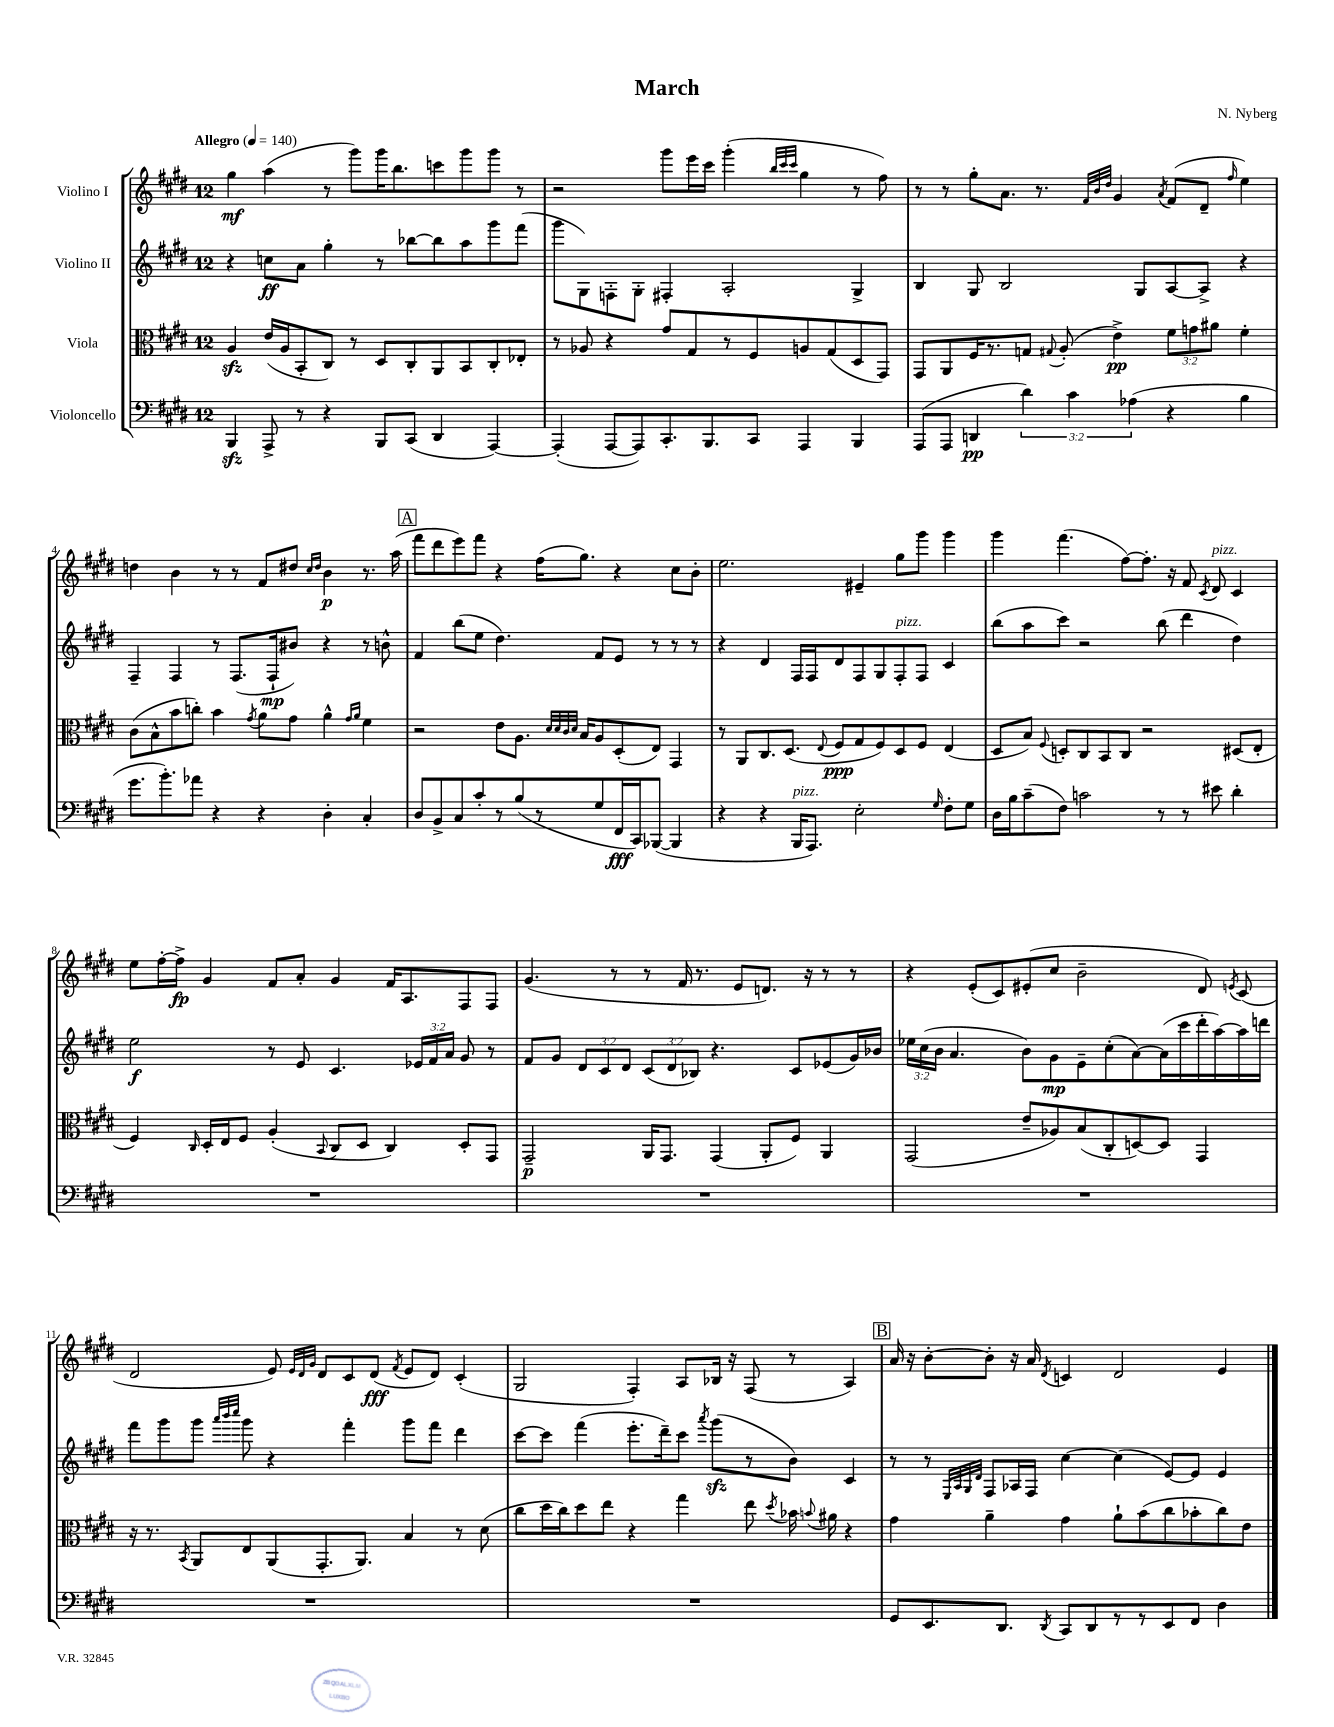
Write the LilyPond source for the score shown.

\header { title = "March" composer = "N. Nyberg" }
<<
\new StaffGroup <<
\new Staff = "s0" \with { instrumentName = "Violino I" } {
    \clef treble \key e \major \once \override Staff.TimeSignature.style = #'single-digit \time 12/8 \tempo "Allegro" 4 = 140
    \autoBeamOff gis''4\mf a''4( r8 gis'''8[) gis'''16 b''8. c'''8 gis'''8 gis'''8] r8 |
    r2 gis'''8[ e'''16 cis'''16] gis'''4-.( \grace { b''32[ cis'''32 cis'''32] } gis''4 r8 fis''8) |
    r8 r8 gis''8[-. a'8.] r8. \grace { fis'32[ b'32 dis''32] } gis'4 \acciaccatura { a'8 } fis'8[( dis'8]-- \grace { fis''16 } e''4) |
    d''4 b'4 r8 r8 fis'8[ dis''8] \grace { cis''16[ dis''16] } b'4\p r8. a''16( |
    \mark \markup { \box "A" } fis'''8[ dis'''8 e'''8) fis'''8] r4 fis''16[( gis''8.]) r4 cis''8[ b'8]-. |
    e''2. eis'4-- gis''8[ gis'''8] gis'''4 |
    gis'''4 fis'''4.( fis''8[~) fis''8.]-. r16 fis'8 \acciaccatura { cis'8 } dis'8^\markup { \italic "pizz." } cis'4 |
    e''8[ fis''16~-. fis''16]->\fp gis'4 fis'8[ a'8]-. gis'4 fis'16[ a8. fis8 fis8] |
    gis'4.( r8 r8 fis'16 r8. e'8[ d'8.]) r16 r8 r8 |
    r4 e'8[-.( cis'8) eis'8-.( cis''8] b'2-- dis'8) \acciaccatura { e'8 } cis'8( |
    dis'2 e'8) \grace { e'32[ dis'32 gis'32] } dis'8[ cis'8 dis'8]\fff( \acciaccatura { fis'8 } e'8[ dis'8]) cis'4-.( |
    gis2 fis4-.) a8[ bes16] r16 fis8( r8 a4) |
    \mark \markup { \box "B" } a'16 r16 b'8[~-. b'8]-. r16 a'16 \acciaccatura { dis'8 } c'4 dis'2 e'4 \bar "|." |
}
\new Staff = "s1" \with { instrumentName = "Violino II" } {
    \clef treble \key e \major \once \override Staff.TimeSignature.style = #'single-digit \time 12/8 \override Staff.TupletNumber.text = #tuplet-number::calc-fraction-text
    \autoBeamOff r4 c''8[\ff a'8] gis''4-. r8 bes''8[~ bes''8 a''8 gis'''8 fis'''8]( |
    gis'''8[ gis8) f8-. gis8]-. fis4-. a2-. gis4-> |
    b4 gis8 b2 gis8[ a8~ a8]-> r4 |
    fis4-- fis4 r8 fis8.[( fis16-!\mp bis'8]) r4 r8 b'8-^ |
    \mark \markup { \box "A" } fis'4 b''8[( e''8] dis''4.) fis'8[ e'8] r8 r8 r8 |
    r4 dis'4 fis16[ fis16 dis'8 fis8 gis8 fis8-.^\markup { \italic "pizz." } fis8] cis'4 |
    b''8[( a''8 cis'''8]) r2 b''8( dis'''4 dis''4) |
    e''2\f r8 e'8 cis'4. \tuplet 3/2 { ees'16[ fis'16 a'16] } gis'8 r8 |
    fis'8[ gis'8] \tuplet 3/2 { dis'8[ cis'8 dis'8] } \tuplet 3/2 { cis'8[( dis'8 bes8]) } r4. cis'8[ ees'8( gis'16) bes'16] |
    \tuplet 3/2 { ees''16[ cis''16( b'16] } a'4. b'8[) gis'8\mp e'8-- cis''8-.( a'8~) a'16( cis'''16 dis'''16-. a''16~) a''16 d'''16] |
    fis'''8[ gis'''8 gis'''8] \grace { a'''32[ b'''32 cis''''32] } gis'''8 r4 fis'''4-. gis'''8[ fis'''8] dis'''4 |
    cis'''8[~ cis'''8] fis'''4( e'''8.[-. dis'''16--) cis'''8] \acciaccatura { a'''8 } gis'''8[\sfz( r8 b'8]) cis'4 |
    \mark \markup { \box "B" } r8 r8 \grace { e32[ a32 gis32 dis'32] } fis8[ aes16 fis16] cis''4~ cis''4( e'8[~) e'8] e'4 \bar "|." |
}
\new Staff = "s2" \with { instrumentName = "Viola" } {
    \clef alto \key e \major \once \override Staff.TimeSignature.style = #'single-digit \time 12/8 \override Staff.TupletNumber.text = #tuplet-number::calc-fraction-text
    \autoBeamOff a4\sfz e'16[( a16 b,8-. cis8]) r8 dis8[ cis8-. a,8 b,8 cis8-. ees8]-. |
    r8 aes8 r4 gis'8[ gis8 r8 fis8 a8 gis8( dis8 gis,8]) |
    gis,8[ a,8 fis16 r8. g8] \appoggiatura { gis8 } a8-.( e'4->\pp) \tuplet 3/2 { fis'8[ g'8 ais'8] } fis'4-. |
    cis'8[( b8-^ b'8 c''8]-.) b'4 \acciaccatura { gis'8 } a'8[ gis'8] a'4-^ \grace { gis'16[ a'16] } fis'4 |
    \mark \markup { \box "A" } r2 e'8[ a8.] \grace { dis'32[ dis'32 cis'32 dis'32] } b16[ a8 dis8-.( e8]) gis,4 |
    r8 a,8[ cis8. dis8.]( \appoggiatura { e8 } fis8[\ppp gis8 fis8) dis8 fis8] e4( |
    dis8[ b8]) \appoggiatura { fis8 } d8[-. cis8 b,8 cis8] r2 dis8[( e8]-. |
    fis4) \grace { cis16 } dis16[-. e16 fis8] a4-.( \appoggiatura { b,8 } cis8[ dis8] cis4) dis8[-. gis,8] |
    gis,2--\p a,16[ gis,8.] gis,4( a,8[-. fis8]) a,4 |
    gis,2( e'8[-- aes8) b8( cis8-. d8~) d8] gis,4 |
    r16 r8. \acciaccatura { b,8 } a,8[ e8 a,8( gis,8.-. a,8.]) b4 r8 dis'8( |
    cis''8[ dis''16 cis''16) dis''8 e''8] r4 gis''4 e''8 \acciaccatura { dis''8 } bes'16 \appoggiatura { b'8 } ais'16 r4 |
    \mark \markup { \box "B" } gis'4 a'4-- gis'4 a'8[-! b'8( cis''8 bes'8-. cis''8) e'8] \bar "|." |
}
\new Staff = "s3" \with { instrumentName = "Violoncello" } {
    \clef bass \key e \major \once \override Staff.TimeSignature.style = #'single-digit \time 12/8 \override Staff.TupletNumber.text = #tuplet-number::calc-fraction-text
    \autoBeamOff b,,4\sfz a,,8-> r8 r4 b,,8[ cis,8]( dis,4 a,,4~) |
    a,,4-.( a,,8[~ a,,8) cis,8.-. b,,8. cis,8] a,,4 b,,4 |
    a,,8[( a,,8] d,4\pp \tuplet 3/2 { dis'4) cis'4 aes4( } r4 b4 |
    gis'8.[ b'8.-.) aes'8] r4 r4 dis4-. cis4-. |
    \mark \markup { \box "A" } dis8[ b,8-> cis8 cis'8-. r8 b8( r8 gis8 fis,16\fff cis,16) bes,,8]~( bes,,4 |
    r4 r4 b,,16[^\markup { \italic "pizz." } a,,8.]) e2-. \grace { gis16 } fis8[-. gis8] |
    dis16[ b16 cis'8--( fis8]) c'2 r8 r8 eis'8 dis'4-. |
    R1. |
    R1. |
    R1. |
    R1. |
    R1. |
    \mark \markup { \box "B" } gis,8[ e,8. dis,8.] \acciaccatura { dis,8 } cis,8[ dis,8 r8 r8 e,8 fis,8] dis4 \bar "|." |
}
>>
>>
